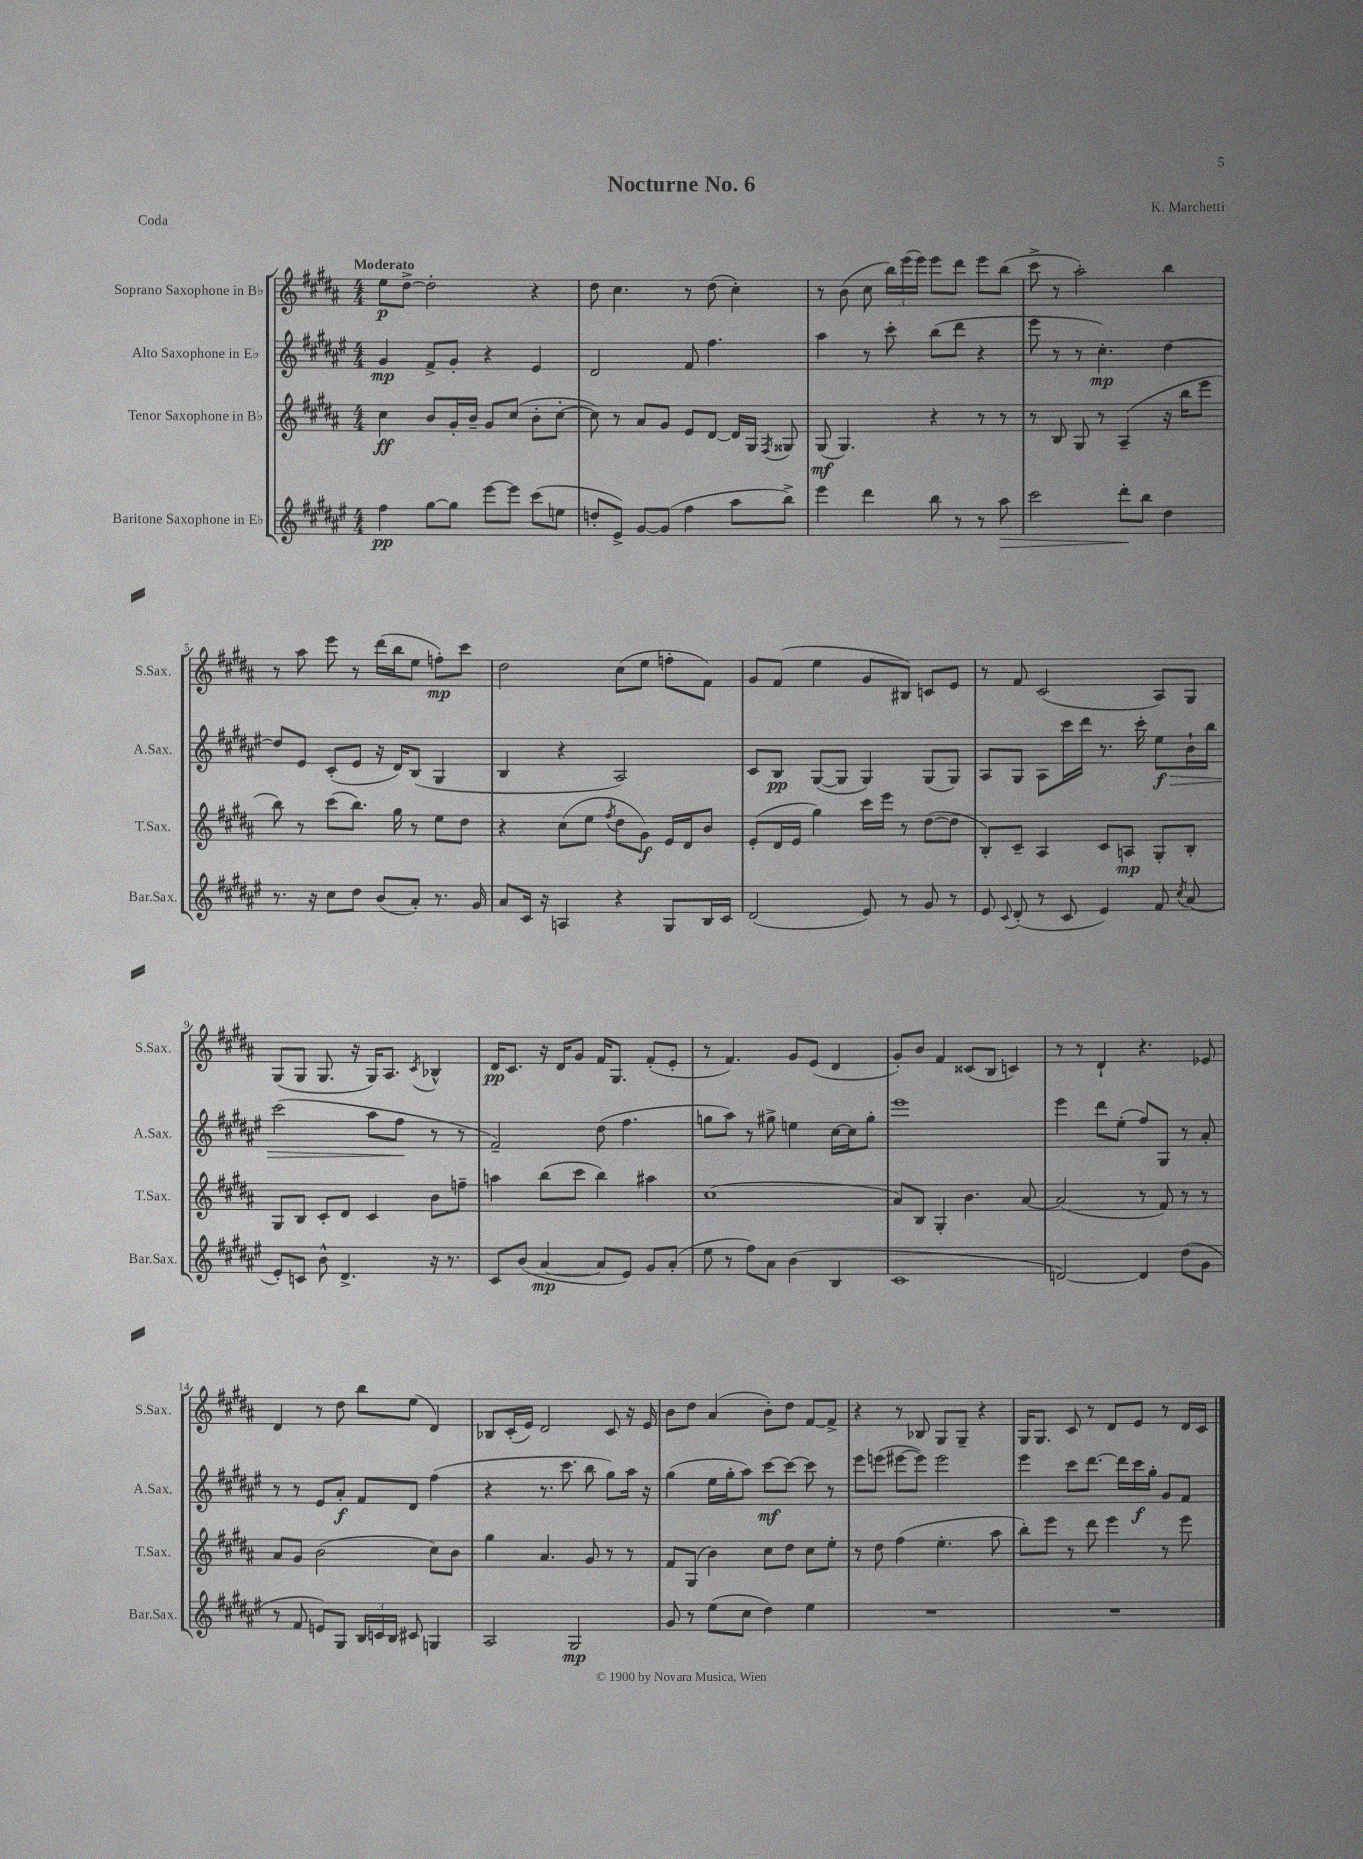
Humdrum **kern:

**kern	**dynam	**kern	**dynam	**kern	**dynam	**kern	**dynam
*part4	*part4	*part3	*part3	*part2	*part2	*part1	*part1
*staff4	*staff4	*staff3	*staff3	*staff2	*staff2	*staff1	*staff1
*I"Baritone Saxophone in E♭	*	*I"Tenor Saxophone in B♭	*	*I"Alto Saxophone in E♭	*	*I"Soprano Saxophone in B♭	*
*I'Bar.Sax.	*	*I'T.Sax.	*	*I'A.Sax.	*	*I'S.Sax.	*
*clefG2	*	*clefG2	*	*clefG2	*	*clefG2	*
*k[f#c#g#d#a#e#]	*	*k[f#c#g#d#a#]	*	*k[f#c#g#d#a#e#]	*	*k[f#c#g#d#a#]	*
*M4/4	*	*M4/4	*	*M4/4	*	*M4/4	*
=1	=1	=1	=1	=1	=1	=1	=1
!	!	!	!	!	!	!LO:TX:a:B:t=Moderato	!
4ff#\	pp	4cc#\	ff	4g#/	mp	8ee\L	p
.	.	.	.	.	.	[8dd#^\J	.
[8gg#\L	.	8b/L	.	8f#^/L	.	2dd#'\]	.
8gg#\J]	.	16g#'/L	.	8g#'/J	.	.	.
.	.	16b~/JJ	.	.	.	.	.
[8eee#\L	.	8g#/L	.	4r	.	.	.
8eee#\J]	.	(8cc#/J	.	.	.	.	.
(8ccc#\L	.	8b'\L	.	4e#/	.	4r	.
8een\J	.	[8cc#'\J	.	.	.	.	.
=2	=2	=2	=2	=2	=2	=2	=2
8ddn'/L	.	8cc#\])	.	2d#/	.	8dd#\	.
8e#^/J)	.	8r	.	.	.	4.cc#\	.
[8g#/L	.	8a#/L	.	.	.	.	.
(8g#/J]	.	8g#/J	.	.	.	.	.
4ff#\	.	8e/L	.	8f#/	.	8r	.
.	.	[8d#/J	.	4.ff#\	.	(8dd#\	.
8aa#\L	.	16d#/LL]	.	.	.	4cc#'\)	.
.	.	16G#/JJ	.	.	.	.	.
.	.	8qF#/	.	.	.	.	.
8bb^\J)	.	8G##X/	.	.	.	.	.
=3	=3	=3	=3	=3	=3	=3	=3
4eee#\	.	(8G#/	mf	4aa#\	.	8r	.
.	.	4.G#/)	.	.	.	(8b\	.
4ddd#\	.	.	.	8r	.	8cc#\	.
.	.	.	.	8ccc#'\	.	24bb\LL)	.
.	.	.	.	.	.	(24eee\	.
.	.	.	.	.	.	24eee\JJ)	.
8bb\	.	4r	.	(8bb\L	.	8eee\L	.
8r	.	.	.	8ddd#\J	.	8ddd#\J	.
8r	.	8r	.	4r	.	8eee\L	.
!	!LO:HP:b	!	!	!	!	!	!
8aa#\	>	8r	.	.	.	(8bb\J	.
=4	=4	=4	=4	=4	=4	=4	=4
2ccc#\	.	8r	.	8eee#\	.	8ccc#^\	.
.	.	8B/	.	8r	.	8r	.
.	.	8G#/	.	8r	.	2aa#'\)	.
.	.	8r	.	4.cc#'\)	mp	.	.
8ddd#'\L	.	(4A#~/	.	.	.	.	.
8bb\J	]	.	.	.	.	.	.
4dd#\	.	16r	.	[4dd#\	.	4bb\	.
.	.	16bb\KL	.	.	.	.	.
.	.	8eee\J	.	.	.	.	.
!!LO:LB:g=z
=5	=5	=5	=5	=5	=5	=5	=5
8.r	.	8bb\)	.	8dd#/L]	.	8r	.
.	.	8r	.	8e#/J	.	8aa#\	.
16r	.	.	.	.	.	.	.
8cc#\L	.	(8ccc#\L	.	(8c#'/L	.	8eee\	.
8dd#\J	.	8.bb\J)	.	8e#/J	.	8r	.
(8b/L	.	.	.	16r	.	(16ddd#\LL	.
.	.	16gg#\	.	16d#/KL)	.	16bb\J	.
8a#'/J)	.	8r	.	(8B/J	.	8ee\J	.
8.r	.	8ee\L	.	4G#/	.	8ffn'\L)	mp
.	.	8dd#\J	.	.	.	8ccc#\J	.
16g#/	.	.	.	.	.	.	.
=6	=6	=6	=6	=6	=6	=6	=6
8a#/L	.	4r	.	4B/	.	2dd#\	.
16c#/Jk	.	.	.	.	.	.	.
16r	.	.	.	.	.	.	.
4An/	.	(8cc#\L	.	4r	.	.	.
.	.	8ee\J	.	.	.	.	.
.	.	8qff#/	.	.	.	.	.
4r	.	8dd#\L	.	2A#/)	.	(8cc#\L	.
.	.	8g#\J)	f	.	.	8ee\J	.
8G#/L	.	16e/LL	.	.	.	8ffn'\L	.
.	.	16d#/J	.	.	.	.	.
16B/L	.	8b/J	.	.	.	8f#\J)	.
16c#/JJ	.	.	.	.	.	.	.
=7	=7	=7	=7	=7	=7	=7	=7
(2d#/	.	(8e'/L	.	8c#/L	.	8g#/L	.
.	.	16d#/L	.	8B/J	pp	(8f#/J	.
.	.	16e/JJ	.	.	.	.	.
.	.	4gg#\)	.	([8G#/L	.	4ee\	.
.	.	.	.	8G#/J]	.	.	.
8e#/)	.	16ccc#\LL	.	4G#/)	.	8g#/L	.
.	.	16eee\JJ	.	.	.	.	.
8r	.	8r	.	.	.	8B#X/J)	.
8g#/	.	([8dd#\L	.	(8G#/L	.	8cn/L	.
8r	.	8dd#\J]	.	8G#/J)	.	8e/J	.
=8	=8	=8	=8	=8	=8	=8	=8
8e#/	.	8B'/L)	.	8A#/L	.	8r	.
8qqc#/	.	.	.	.	.	.	.
(8d#'/	.	8c#~/J	.	8G#/J	.	8f#/	.
8r	.	4A#/	.	8A#\L	.	(2c#/	.
8c#/	.	.	.	16ccc#\L	.	.	.
.	.	.	.	16ddd#\JJ	.	.	.
4e#/)	.	8c#/L	.	8.r	.	.	.
.	.	8An/J	mp	.	.	.	.
.	.	.	.	16ccc#'\	.	.	.
!	!	!	!	!	!LO:HP:b	!	!
8f#/	.	8G#'/L	.	8ee#\L	> f	8A#/L)	.
8qcc#/	.	.	.	.	.	.	.
(8a#/	.	8B'/J	.	16b`\L	.	8G#/J	.
.	.	.	.	16bb\JJ	.	.	.
!!LO:LB:g=z
=9	=9	=9	=9	=9	=9	=9	=9
8e#'/L)	.	8G#/L	.	(2ccc#\	.	(8G#/L	.
8cn/J	.	8B/J	.	.	.	8G#/J	.
8b^^\	.	8c#'/L	.	.	.	8.G#/	.
4.d#^/	.	8d#/J	.	.	.	.	.
.	.	.	.	.	.	16r	.
.	.	4c#/	.	8aa#\L	.	16G#/KL)	.
.	.	.	.	.	.	8.A#/J	.
.	.	.	.	8ff#\J	.	.	.
.	.	.	.	.	.	8qc#/	.
16r	.	8b\L	.	8r	]	4B-X^^/	.
8.r	.	.	.	.	.	.	.
.	.	8ffn~\J	.	8r	.	.	.
=10	=10	=10	=10	=10	=10	=10	=10
8c#/L	.	4aan\	.	2f#~/)	.	16d#/KL	pp
.	.	.	.	.	.	8.c#/J	.
(8b/J	.	.	.	.	.	.	.
[4a#/	mp	(8bb\L	.	.	.	16r	.
.	.	.	.	.	.	16d#/KL	.
.	.	8ccc#\J	.	.	.	8g#/J	.
8a#/L]	.	4bb\)	.	(8dd#\	.	16f#/KL	.
.	.	.	.	.	.	8.G#/J	.
8e#/J)	.	.	.	4.ff#\	.	.	.
8g#/L	.	4aa#X\	.	.	.	(8f#'/L	.
(8a#'/J	.	.	.	.	.	8e'/J	.
=11	=11	=11	=11	=11	=11	=11	=11
8ee#\	.	(1cc#	.	8ggn\L	.	8r	.
8r	.	.	.	8aa#\J)	.	4.f#/)	.
8ff#\L)	.	.	.	8r	.	.	.
8a#\J	.	.	.	8gg#X^\	.	.	.
(4b\	.	.	.	4een\	.	8g#/L	.
.	.	.	.	.	.	(8e/J	.
4B/	.	.	.	[16cc#\LL	.	4d#/	.
.	.	.	.	16cc#\J]	.	.	.
.	.	.	.	8gg#'\J	.	.	.
=12	=12	=12	=12	=12	=12	=12	=12
1c#	.	8a#/L)	.	1eee#	.	8g#'/L)	.
.	.	8B/J	.	.	.	8b/J	.
.	.	4G#'/	.	.	.	4f#/	.
.	.	4.b\	.	.	.	(8c##X/L	.
.	.	.	.	.	.	8B/J	.
.	.	.	.	.	.	4cn/)	.
.	.	[8a#/	.	.	.	.	.
=13	=13	=13	=13	=13	=13	=13	=13
[2dn/)	.	(2a#/]	.	4eee#\	.	8r	.
.	.	.	.	.	.	8r	.
.	.	.	.	8ddd#\L	.	4d#`/	.
.	.	.	.	(8ee#'\J	.	.	.
4d/]	.	8r	.	8ff#/L)	.	4.r	.
.	.	8f#/)	.	8G#/J	.	.	.
(8dd#\L	.	8r	.	8r	.	.	.
8g#\J	.	8r	.	8a#'/	.	8e-X/	.
!!LO:LB:g=z
=14	=14	=14	=14	=14	=14	=14	=14
8r	.	8a#/L	.	8r	.	4d#/	.
8f#/	.	8g#/J	.	8r	.	.	.
8en/L)	.	(2b\	.	8e#/L	.	8r	.
8G#/J	.	.	.	8a#'/J	f	8dd#\	.
24B/LL	.	.	.	8f#/L	.	8bb\L	.
24cn/	.	.	.	.	.	.	.
24B/JJ	.	.	.	.	.	.	.
8c#X/	.	.	.	8d#/J	.	(8ee\J	.
4Gn/	.	8cc#\L)	.	(4ff#\	.	4d#/)	.
.	.	8b\J	.	.	.	.	.
=15	=15	=15	=15	=15	=15	=15	=15
2A#/	.	4gg#\	.	4r	.	8B-X/L	.
.	.	.	.	.	.	(16c#'/L	.
.	.	.	.	.	.	16e/JJ)	.
.	.	4.a#/	.	8.r	.	2d#/	.
.	.	.	.	8.ccc#\	.	.	.
2G#/	mp	.	.	.	.	.	.
.	.	8g#/	.	8bb\	.	.	.
.	.	8r	.	8gg#\L)	.	8c#/	.
.	.	8r	.	16aa#\Jk	.	16r	.
.	.	.	.	16r	.	16e/	.
=16	=16	=16	=16	=16	=16	=16	=16
8g#/	.	8f#/L	.	(4gg#\	.	8b\L	.
8r	.	(8G#/J	.	.	.	8dd#\J	.
(8ee#\L	.	4b\)	.	16ee#\LL	.	(4a#/	.
.	.	.	.	16gg#'\J	.	.	.
8cc#\J	.	.	.	8aa#\J)	.	.	.
4dd#\)	.	8cc#\L	.	[8ccc#\L	mf	8b'\L)	.
.	.	8dd#\J	.	8ccc#\J_	.	8dd#\J	.
4ee#\	.	8cc#\L	.	8ccc#\]	.	[8f#/L	.
.	.	8ee'\J	.	8r	.	8f#^/J]	.
=17	=17	=17	=17	=17	=17	=17	=17
1r	.	8r	.	8eee#\L	.	4r	.
.	.	8dd#\	.	(8eeen\J	.	.	.
.	.	(4ff#\	.	[8eee#X\L	.	8r	.
.	.	.	.	8eee#\J])	.	8B-X/	.
.	.	4.ee'\	.	2eee#\	.	8G#/L	.
.	.	.	.	.	.	8G#~/J	.
.	.	.	.	.	.	4r	.
.	.	8aa#\	.	.	.	.	.
=18	=18	=18	=18	=18	=18	=18	=18
1r	.	8bb'\L)	.	4eee#\	.	16G#/KL	.
.	.	.	.	.	.	8.G#/J	.
.	.	8eee\J	.	.	.	.	.
.	.	8r	.	8ccc#\L	.	8c#/	.
.	.	8ddd#\	.	[8.ddd#\J	.	8r	.
.	.	4eee\	.	.	.	8d#/L	.
.	.	.	.	16ddd#\LL]	.	.	.
.	.	.	.	16ccc#\	f	8e/J	.
.	.	.	.	16gg#'\JJ	.	.	.
.	.	8r	.	8g#/L	.	8r	.
.	.	8eee\	.	8f#/J	.	16d#/LL	.
.	.	.	.	.	.	16c#/JJ	.
==	==	==	==	==	==	==	==
*-	*-	*-	*-	*-	*-	*-	*-
